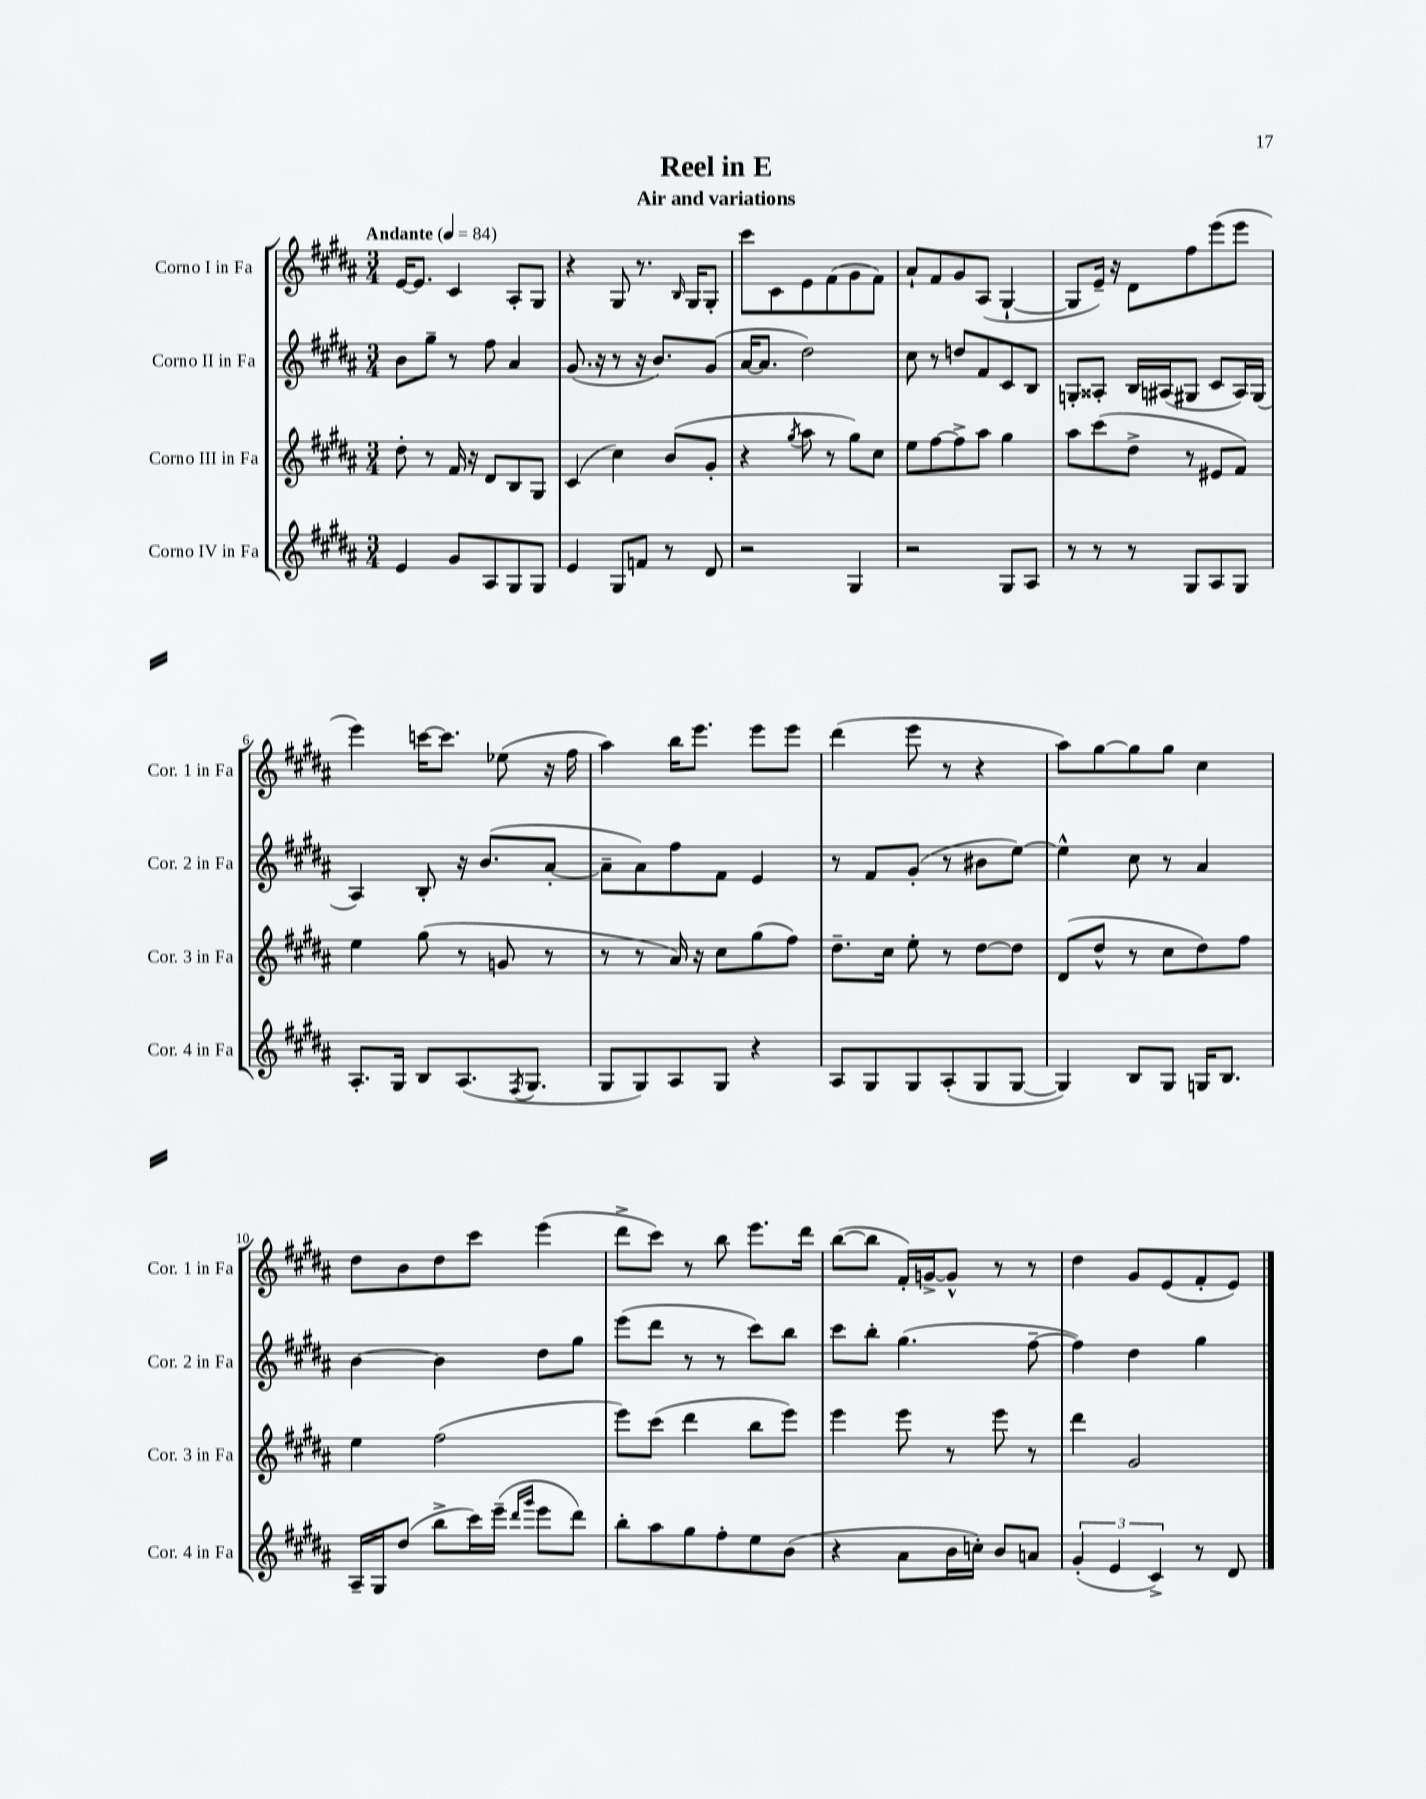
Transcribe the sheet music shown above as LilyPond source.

\header { title = "Reel in E" subtitle = "Air and variations" }
<<
\new StaffGroup <<
\new Staff = "s0" \with { instrumentName = "Corno I in Fa" shortInstrumentName = "Cor. 1 in Fa" } {
    \clef treble \key b \major \numericTimeSignature \time 3/4 \tempo "Andante" 4 = 84
    e'16~ e'8. cis'4 ais8-. gis8 |
    r4 gis8 r8. \grace { b16 } gis16 gis8-. |
    cis'''8 cis'8 e'8 fis'8( gis'8 fis'8) |
    ais'8-! fis'8 gis'8 ais8( gis4~-! |
    gis8 e'16--) r16 dis'8 fis''8 e'''8( e'''8 |
    e'''4) c'''16~ c'''8. ees''8( r16 fis''16 |
    ais''4) b''16 e'''8. e'''8 e'''8 |
    dis'''4( e'''8 r8 r4 |
    ais''8) gis''8~ gis''8 gis''8 cis''4 |
    dis''8 b'8 dis''8 cis'''8 e'''4( |
    dis'''8-> cis'''8) r8 b''8 e'''8. dis'''16 |
    b''8~( b''8 fis'16-.) g'16~-> g'8-^ r8 r8 |
    dis''4 gis'8 e'8( fis'8-. e'8) \bar "|." |
}
\new Staff = "s1" \with { instrumentName = "Corno II in Fa" shortInstrumentName = "Cor. 2 in Fa" } {
    \clef treble \key b \major \numericTimeSignature \time 3/4
    b'8 gis''8-- r8 fis''8 ais'4 |
    gis'8.( r16 r8 r16 b'8.) gis'8( |
    ais'16~ ais'8. dis''2) |
    cis''8 r8 d''8 fis'8 cis'8 b8 |
    g8-. aisis8-. b16 ais16( gis8 cis'8 ais16) gis16( |
    ais4) b8-. r16 b'8.( ais'8~-. |
    ais'8-- ais'8) fis''8 fis'8 e'4 |
    r8 fis'8 gis'8-.( r8 bis'8 e''8~) |
    e''4-^ cis''8 r8 ais'4 |
    b'4~ b'4 dis''8 gis''8 |
    e'''8( dis'''8 r8 r8 cis'''8) b''8 |
    cis'''8 b''8-. gis''4.( fis''8~-- |
    fis''4) dis''4 gis''4 \bar "|." |
}
\new Staff = "s2" \with { instrumentName = "Corno III in Fa" shortInstrumentName = "Cor. 3 in Fa" } {
    \clef treble \key b \major \numericTimeSignature \time 3/4
    dis''8-. r8 fis'16 r16 dis'8 b8 gis8 |
    cis'4( cis''4) b'8( gis'8-. |
    r4 \acciaccatura { gis''8 } ais''8 r8 gis''8) cis''8 |
    e''8 fis''8~ fis''8-> ais''8 gis''4 |
    ais''8 cis'''8( dis''8-> r8 eis'8 fis'8) |
    e''4 gis''8( r8 g'8 r8 |
    r8 r8 ais'16) r16 cis''8 gis''8( fis''8) |
    dis''8.-- cis''16 e''8-. r8 dis''8~ dis''8 |
    dis'8( dis''8-^ r8 cis''8 dis''8) fis''8 |
    e''4 fis''2( |
    e'''8) cis'''8( dis'''4 b''8 e'''8) |
    e'''4 e'''8 r8 e'''8 r8 |
    dis'''4 gis'2 \bar "|." |
}
\new Staff = "s3" \with { instrumentName = "Corno IV in Fa" shortInstrumentName = "Cor. 4 in Fa" } {
    \clef treble \key b \major \numericTimeSignature \time 3/4
    e'4 gis'8 ais8 gis8 gis8 |
    e'4 gis8 f'8 r8 dis'8 |
    r2 gis4 |
    r2 gis8 ais8 |
    r8 r8 r8 gis8 ais8 gis8 |
    ais8.-. gis16 b8 ais8.( \acciaccatura { fis8 } gis8. |
    gis8 gis8) ais8 gis8 r4 |
    ais8 gis8 gis8 ais8-.( gis8 gis8~ |
    gis4) b8 gis8 g16 b8. |
    ais16-- gis16 dis''8( b''8-> cis'''16) e'''16--( \grace { dis'''16 gis'''16 } e'''8 dis'''8) |
    b''8-. ais''8 gis''8 fis''8-. e''8 b'8( |
    r4 ais'8 b'16 c''16-.) b'8 a'8 |
    \tuplet 3/2 { gis'4-.( e'4 cis'4->) } r8 dis'8 \bar "|." |
}
>>
>>
